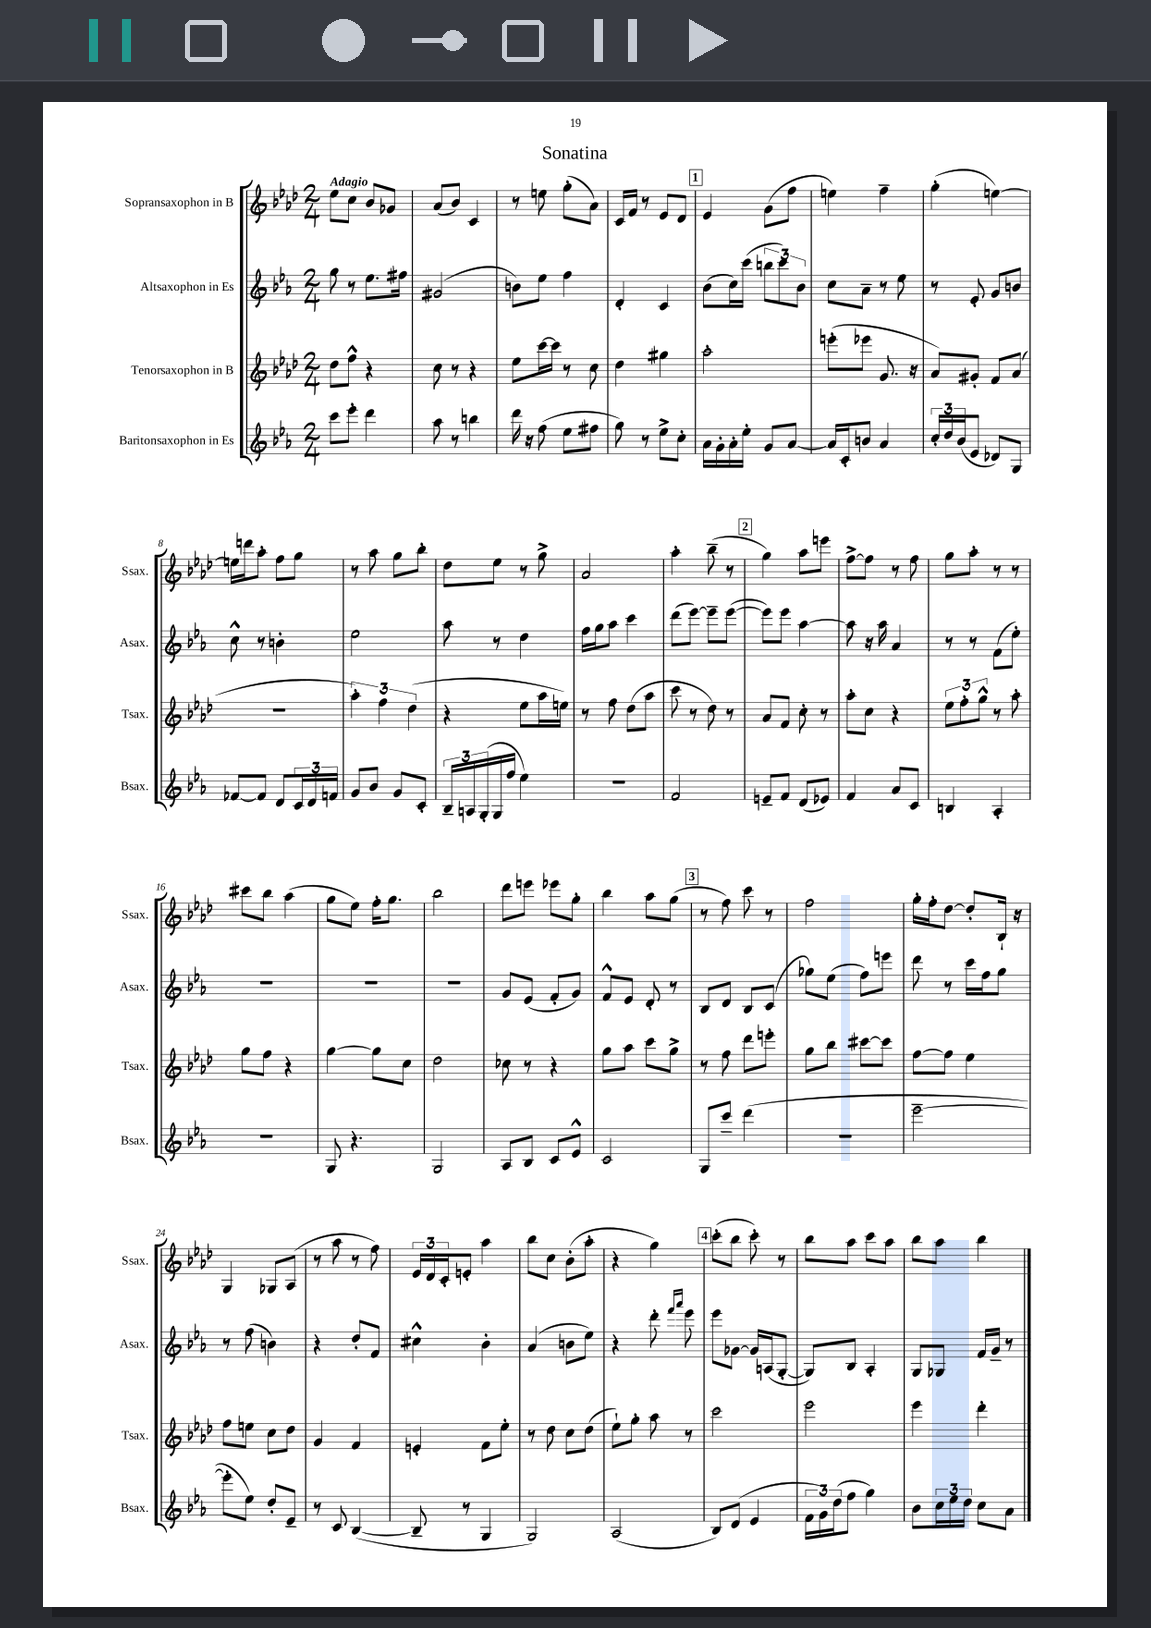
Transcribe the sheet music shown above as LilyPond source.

\header { title = "Sonatina" }
<<
\new StaffGroup <<
\new Staff = "s0" \with { instrumentName = "Sopransaxophon in B" shortInstrumentName = "Ssax." } {
    \clef treble \key aes \major \numericTimeSignature \time 2/4 \tempo "Adagio"
    ees''8 c''8 bes'8 ges'8 |
    aes'8( bes'8) c'4 |
    r8 e''8 g''8-.( aes'8) |
    c'16 f'16 r8 ees'8 des'8 |
    \mark \markup { \box "1" } ees'4 g'8( f''8 |
    e''4) f''4-- |
    g''4-.( e''4~) |
    e''16 d'''16 aes''8-. f''8 g''8 |
    r8 aes''8 g''8 bes''8-. |
    des''8 ees''8 r8 g''8-> |
    aes'2 |
    aes''4-. bes''8--( r8 |
    \mark \markup { \box "2" } g''4) aes''8 e'''8 |
    f''8~-> f''8 r8 f''8 |
    g''8 aes''8-. r8 r8 |
    cis'''8 bes''8 aes''4( |
    g''8 ees''8) f''16-. g''8. |
    bes''2 |
    des'''8 e'''8 ees'''8 g''8-. |
    bes''4 aes''8 g''8( |
    \mark \markup { \box "3" } r8 f''8) c'''8 r8 |
    f''2 |
    g''16-. f''16-. des''8~ des''8-. bes16-! r16 |
    g4 ges8 aes8( |
    r8 aes''8 r8 f''8) |
    \tuplet 3/2 { ees'16 des'16 c'16-. } e'8-. aes''4 |
    bes''8 c''8 bes'8-.( aes''8-. |
    r4 g''4) |
    \mark \markup { \box "4" } c'''8-.( bes''8 c'''8-.) r8 |
    bes''8 aes''8 c'''8 aes''8 |
    bes''8 aes''8 bes''4 \bar "|." |
}
\new Staff = "s1" \with { instrumentName = "Altsaxophon in Es" shortInstrumentName = "Asax." } {
    \clef treble \key ees \major \numericTimeSignature \time 2/4
    g''8 r8 ees''8. fis''16 |
    gis'2( |
    b'8) ees''8 f''4 |
    d'4-. c'4 |
    \mark \markup { \box "1" } bes'8( c''16) c'''16( \tuplet 3/2 { b''8 c'''8) bes'8 } |
    c''8 aes'8-- r8 ees''8 |
    r8 ees'8-. g'8 b'8 |
    c''8-^ r8 b'4-. |
    ees''2 |
    aes''8 r8 d''4 |
    f''16 g''16 aes''8 c'''4 |
    d'''8( ees'''8~) ees'''8-- ees'''8~( |
    \mark \markup { \box "2" } ees'''8) ees'''8 aes''4~ |
    aes''8 r16 aes''16 aes'4 |
    r8 r8 f'8( ees''8-.) |
    R2 |
    R2 |
    R2 |
    g'8 ees'8( f'8-. g'8) |
    f'8-^ ees'8 d'8-. r8 |
    \mark \markup { \box "3" } bes8 d'8 bes8 c'8( |
    ges''8) ees''8( f''8) e'''8 |
    d'''8 r8 c'''16 f''16 g''8 |
    r8 f''8( b'4) |
    r4 d''8-. f'8 |
    cis''4-^ bes'4-. |
    aes'4( b'8 ees''8) |
    r4 d'''8-. \grace { f'''16 aes'''16 } ees'''8 |
    \mark \markup { \box "4" } ees'''8 ges'8~ ges'16 a16( g8~-. |
    g8) bes8 aes4-. |
    g8 ges8 f'16 g'16-- r8 \bar "|." |
}
\new Staff = "s2" \with { instrumentName = "Tenorsaxophon in B" shortInstrumentName = "Tsax." } {
    \clef treble \key aes \major \numericTimeSignature \time 2/4
    des''8 f''8-^ r4 |
    c''8 r8 r4 |
    ees''8 c'''16~ c'''16 r8 c''8 |
    des''4 gis''4 |
    \mark \markup { \box "1" } aes''2-. |
    e'''8-.( ees'''8 g'8. r16 |
    aes'8) gis'8-. f'8 aes'8( |
    R2 |
    \tuplet 3/2 { aes''4-.) f''4 des''4( } |
    r4 ees''8 aes''16 e''16) |
    r8 f''8 des''8( aes''8 |
    c'''8 r8 des''8) r8 |
    \mark \markup { \box "2" } aes'8 f'8 c''8-. r8 |
    aes''8-. c''8 r4 |
    \tuplet 3/2 { ees''8 f''8-. g''8-^ } r8 aes''8-. |
    g''8 f''8 r4 |
    g''4~ g''8 c''8 |
    des''2 |
    ces''8 r8 r4 |
    g''8 aes''8 c'''8 g''8-> |
    \mark \markup { \box "3" } r8 f''8 des'''8 e'''8-. |
    g''8 bes''8 cis'''8~ cis'''8 |
    f''8~ f''8 ees''4 |
    f''8 e''8 c''8 des''8 |
    g'4 f'4 |
    e'4-. f'8 ees''8-. |
    r8 des''8 c''8 des''8( |
    ees''8-!) g''8-. aes''8 r8 |
    \mark \markup { \box "4" } c'''2 |
    ees'''2 |
    ees'''4 des'''4-. \bar "|." |
}
\new Staff = "s3" \with { instrumentName = "Baritonsaxophon in Es" shortInstrumentName = "Bsax." } {
    \clef treble \key ees \major \numericTimeSignature \time 2/4
    c'''8 ees'''8-. d'''4 |
    aes''8 r8 b''4 |
    d'''16 r16 f''8( ees''8 fis''8 |
    g''8) r8 ees''8-> c''8-. |
    \mark \markup { \box "1" } aes'16 g'16-. aes'16-. ees''16-. g'8 aes'8~ |
    aes'16 c'16-. b'8 aes'4 |
    \tuplet 3/2 { c''16-. d''16 bes'16( } ees'8 des'8) g8 |
    fes'8~ fes'8 d'8 \tuplet 3/2 { c'16 d'16 f'16 } |
    g'8 bes'8 g'8 c'8-. |
    \tuplet 3/2 { bes16-- a16 g16-.( } g16 f''16 ees''4) |
    R2 |
    f'2 |
    \mark \markup { \box "2" } e'8-- f'8 d'8( ees'8) |
    f'4 aes'8 c'8 |
    b4 aes4-. |
    r2 |
    g8 r4. |
    g2 |
    aes8 bes8 c'8 ees'8-^ |
    c'2 |
    \mark \markup { \box "3" } g8 c'''8-- d'''4( |
    R2 |
    ees'''2~-- |
    ees'''8-. ees''8) d''8-. ees'8-- |
    r8 c'8 bes4~( |
    bes8-- r8 g4 |
    g2) |
    aes2( |
    \mark \markup { \box "4" } bes8) d'8( ees'4 |
    \tuplet 3/2 { f'16 g'16) d''16( } f''8 g''4) |
    bes'8 \tuplet 3/2 { c''16 ees''16 d''16 } c''8 aes'8 \bar "|." |
}
>>
>>
